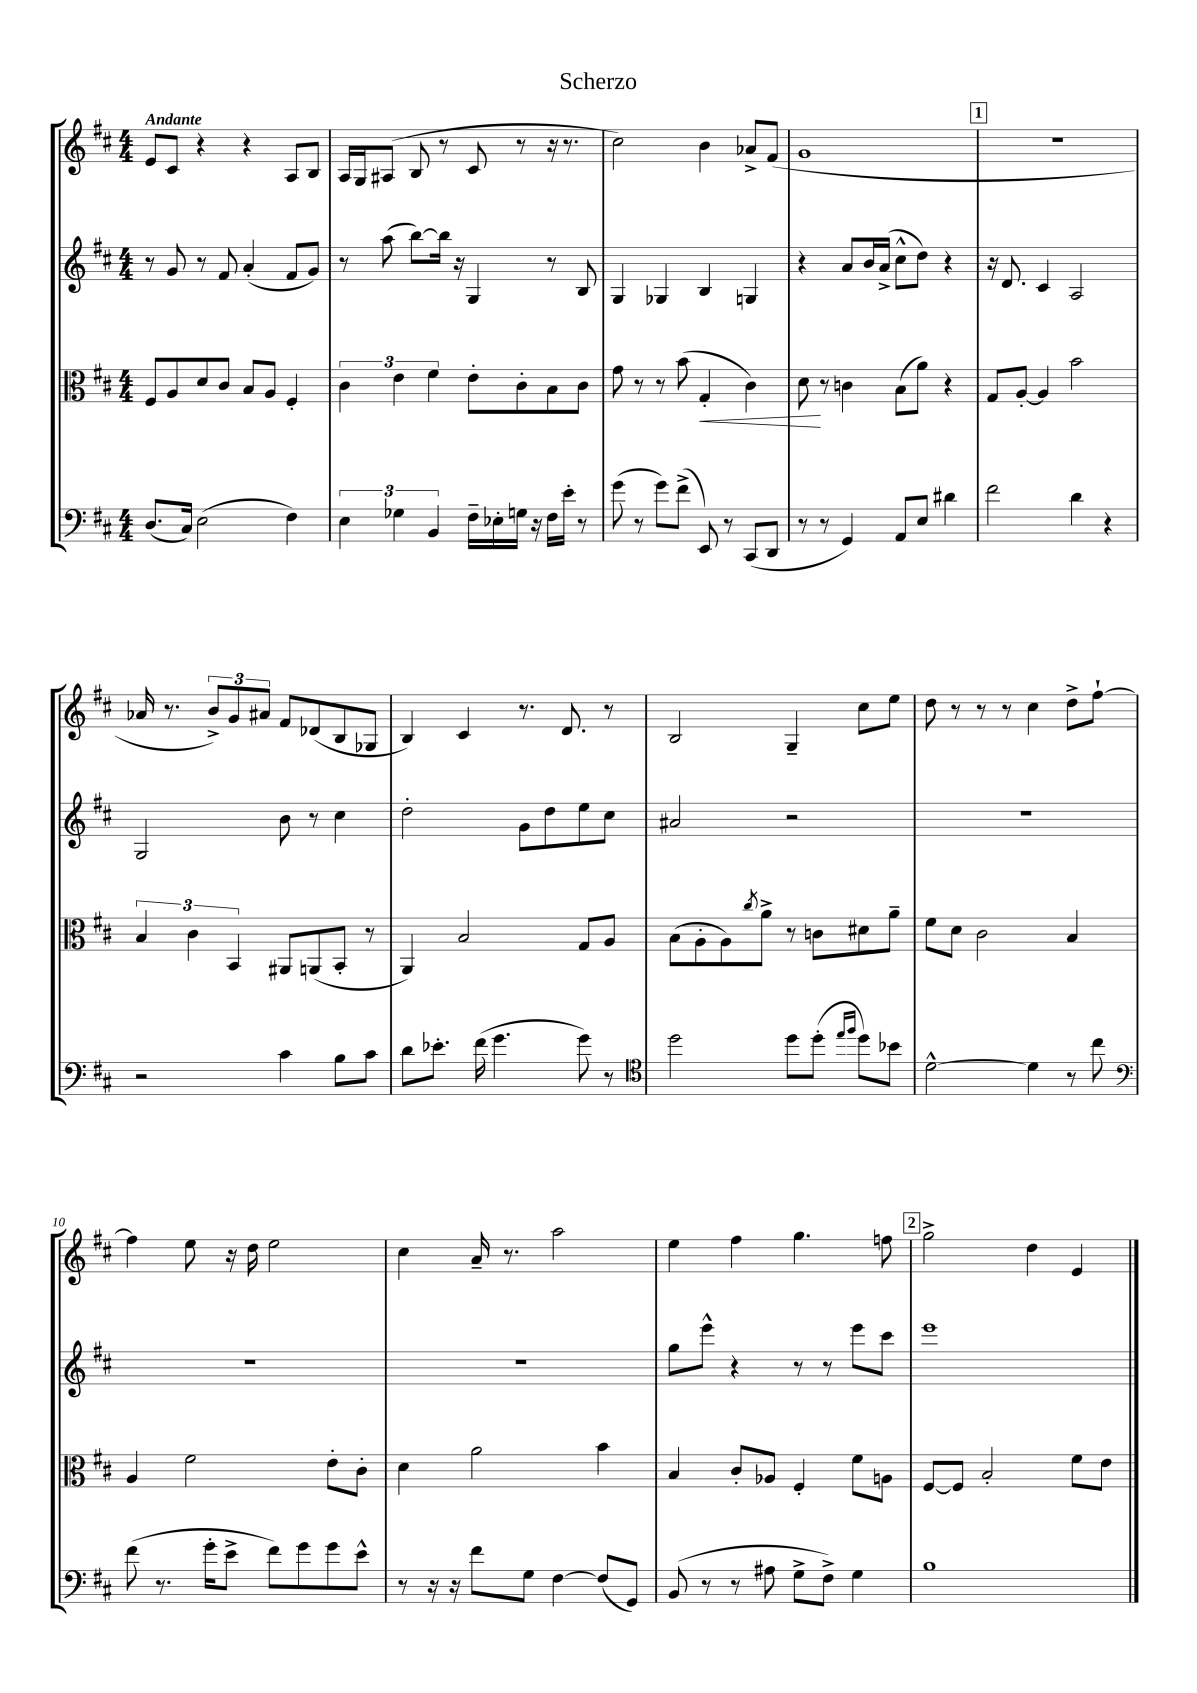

**kern	**kern	**dynam	**kern	**kern
*part4	*part3	*part3	*part2	*part1
*staff4	*staff3	*staff3	*staff2	*staff1
*clefF4	*clefC3	*	*clefG2	*clefG2
*k[f#c#]	*k[f#c#]	*	*k[f#c#]	*k[f#c#]
*M4/4	*M4/4	*	*M4/4	*M4/4
=1	=1	=1	=1	=1
!	!	!	!	!LO:TX:a:B:t=Andante
(8.D/L	8F#/L	.	8r	8e/L
.	8A/	.	8g/	8c#/J
16C#/Jk)	.	.	.	.
(2E\	8d/	.	8r	4r
.	8c#/J	.	8f#/	.
.	8B/L	.	(4a'/	4r
.	8A/J	.	.	.
4F#\)	4F#'/	.	8f#/L	8A/L
.	.	.	8g/J)	8B/J
=2	=2	=2	=2	=2
6E\	6c#\	.	8r	16A/LL
.	.	.	.	16G/J
.	.	.	(8aa\	(8A#X/J
6G-X\	6e\	.	.	.
.	.	.	[8bb\L)	8B/
6BB/	6f#\	.	.	.
.	.	.	16bb\Jk]	8r
.	.	.	16r	.
16F#~\LL	8e'\L	.	4G/	8c#/
16E-X'\	.	.	.	.
16Gn\JJ	8c#'\	.	.	8r
16r	.	.	.	.
16F#\LL	8B\	.	8r	16r
16e'\JJ	.	.	.	8.r
8r	8c#\J	.	8B/	.
=3	=3	=3	=3	=3
(8g\	8g\	.	4G/	2cc#\)
8r	8r	.	.	.
8g\L)	8r	.	4G-X/	.
(8f#^\J	(8b\	.	.	.
!	!	!LO:HP:b	!	!
8EE/)	4G'/	<	4B/	4b\
8r	.	.	.	.
(8CC#/L	4c#\)	.	4Gn/	8a-X^/L
8DD/J	.	.	.	(8f#/J
=4	=4	=4	=4	=4
8r	8d\	.	4r	1g
8r	8r	[	.	.
4GG/)	4cn\	.	8a/L	.
.	.	.	16b/L	.
.	.	.	(16a^/JJ	.
8AA/L	(8B\L	.	8cc#^^\L	.
8E/J	8a\J)	.	8dd\J)	.
4d#X\	4r	.	4r	.
!!LO:REH:place=s1:t=1
=5	=5	=5	=5	=5
2f#\	8G/L	.	16r	1r
.	.	.	8.d/	.
.	[8A'/J	.	.	.
.	4A/]	.	4c#/	.
4d\	2b\	.	2A/	.
4r	.	.	.	.
!!LO:LB:g=z
=6	=6	=6	=6	=6
2r	6B/	.	2G/	16a-X/
.	.	.	.	8.r
.	6c#\	.	.	.
.	.	.	.	12b^/L)
.	6BB/	.	.	12g/
.	.	.	.	12a#X/J
4c#\	8AA#X/L	.	8b\	8f#/L
.	(8AAn/	.	8r	(8d-X/
8B\L	8BB'/J	.	4cc#\	8B/
8c#\J	8r	.	.	8G-X/J
=7	=7	=7	=7	=7
8d\L	4AA/)	.	2dd'\	4B/)
8.e-X'\J	.	.	.	.
.	2B/	.	.	4c#/
(16f#\	.	.	.	.
4.g\	.	.	.	.
.	.	.	8g\L	8.r
.	.	.	8dd\	.
.	.	.	.	8.d/
8g\)	8G/L	.	8ee\	.
8r	8A/J	.	8cc#\J	8r
=8	=8	=8	=8	=8
*clefC4	*	*	*	*
2dd\	(8B\L	.	2a#X/	2B/
.	8A'\	.	.	.
.	8A\)	.	.	.
.	8qcc#/	.	.	.
.	8a^\J	.	.	.
8dd\L	8r	.	2r	4G~/
(8dd'\J	8cn\L	.	.	.
16qqee/LL	.	.	.	.
16qqff#/JJ	.	.	.	.
8dd\L)	8d#X\	.	.	8cc#\L
8b-X\J	8a~\J	.	.	8ee\J
=9	=9	=9	=9	=9
[2d^^\	8f#\L	.	1r	8dd\
.	8d\J	.	.	8r
.	2c#\	.	.	8r
.	.	.	.	8r
4d\]	.	.	.	4cc#\
8r	4B/	.	.	8dd^\L
8cc#\	.	.	.	[8ff#`\J
!!LO:LB:g=z
=10	=10	=10	=10	=10
*clefF4	*	*	*	*
(8f#\	4A/	.	1r	4ff#\]
8.r	.	.	.	.
.	2f#\	.	.	8ee\
16g'\KL	.	.	.	.
8e^\J	.	.	.	16r
.	.	.	.	16dd\
8f#\L)	.	.	.	2ee\
8g\	.	.	.	.
8g\	8e'\L	.	.	.
8e^^\J	8c#'\J	.	.	.
=11	=11	=11	=11	=11
8r	4d\	.	1r	4cc#\
16r	.	.	.	.
16r	.	.	.	.
8f#\L	2a\	.	.	16a~/
.	.	.	.	8.r
8G\J	.	.	.	.
[4F#\	.	.	.	2aa\
(8F#/L]	4b\	.	.	.
8GG/J)	.	.	.	.
=12	=12	=12	=12	=12
(8BB/	4B/	.	8gg\L	4ee\
8r	.	.	8eee^^\J	.
8r	8c#'/L	.	4r	4ff#\
8A#X\	8A-X/J	.	.	.
8G^\L	4F#'/	.	8r	4.gg\
8F#^\J)	.	.	8r	.
4G\	8f#\L	.	8eee\L	.
.	8An\J	.	8ccc#\J	8ffn\
!!LO:REH:place=s1:t=2
=13	=13	=13	=13	=13
1B	[8F#/L	.	1eee	2gg^\
.	8F#/J]	.	.	.
.	2B'/	.	.	.
.	.	.	.	4dd\
.	8f#\L	.	.	4e/
.	8e\J	.	.	.
==	==	==	==	==
*-	*-	*-	*-	*-
